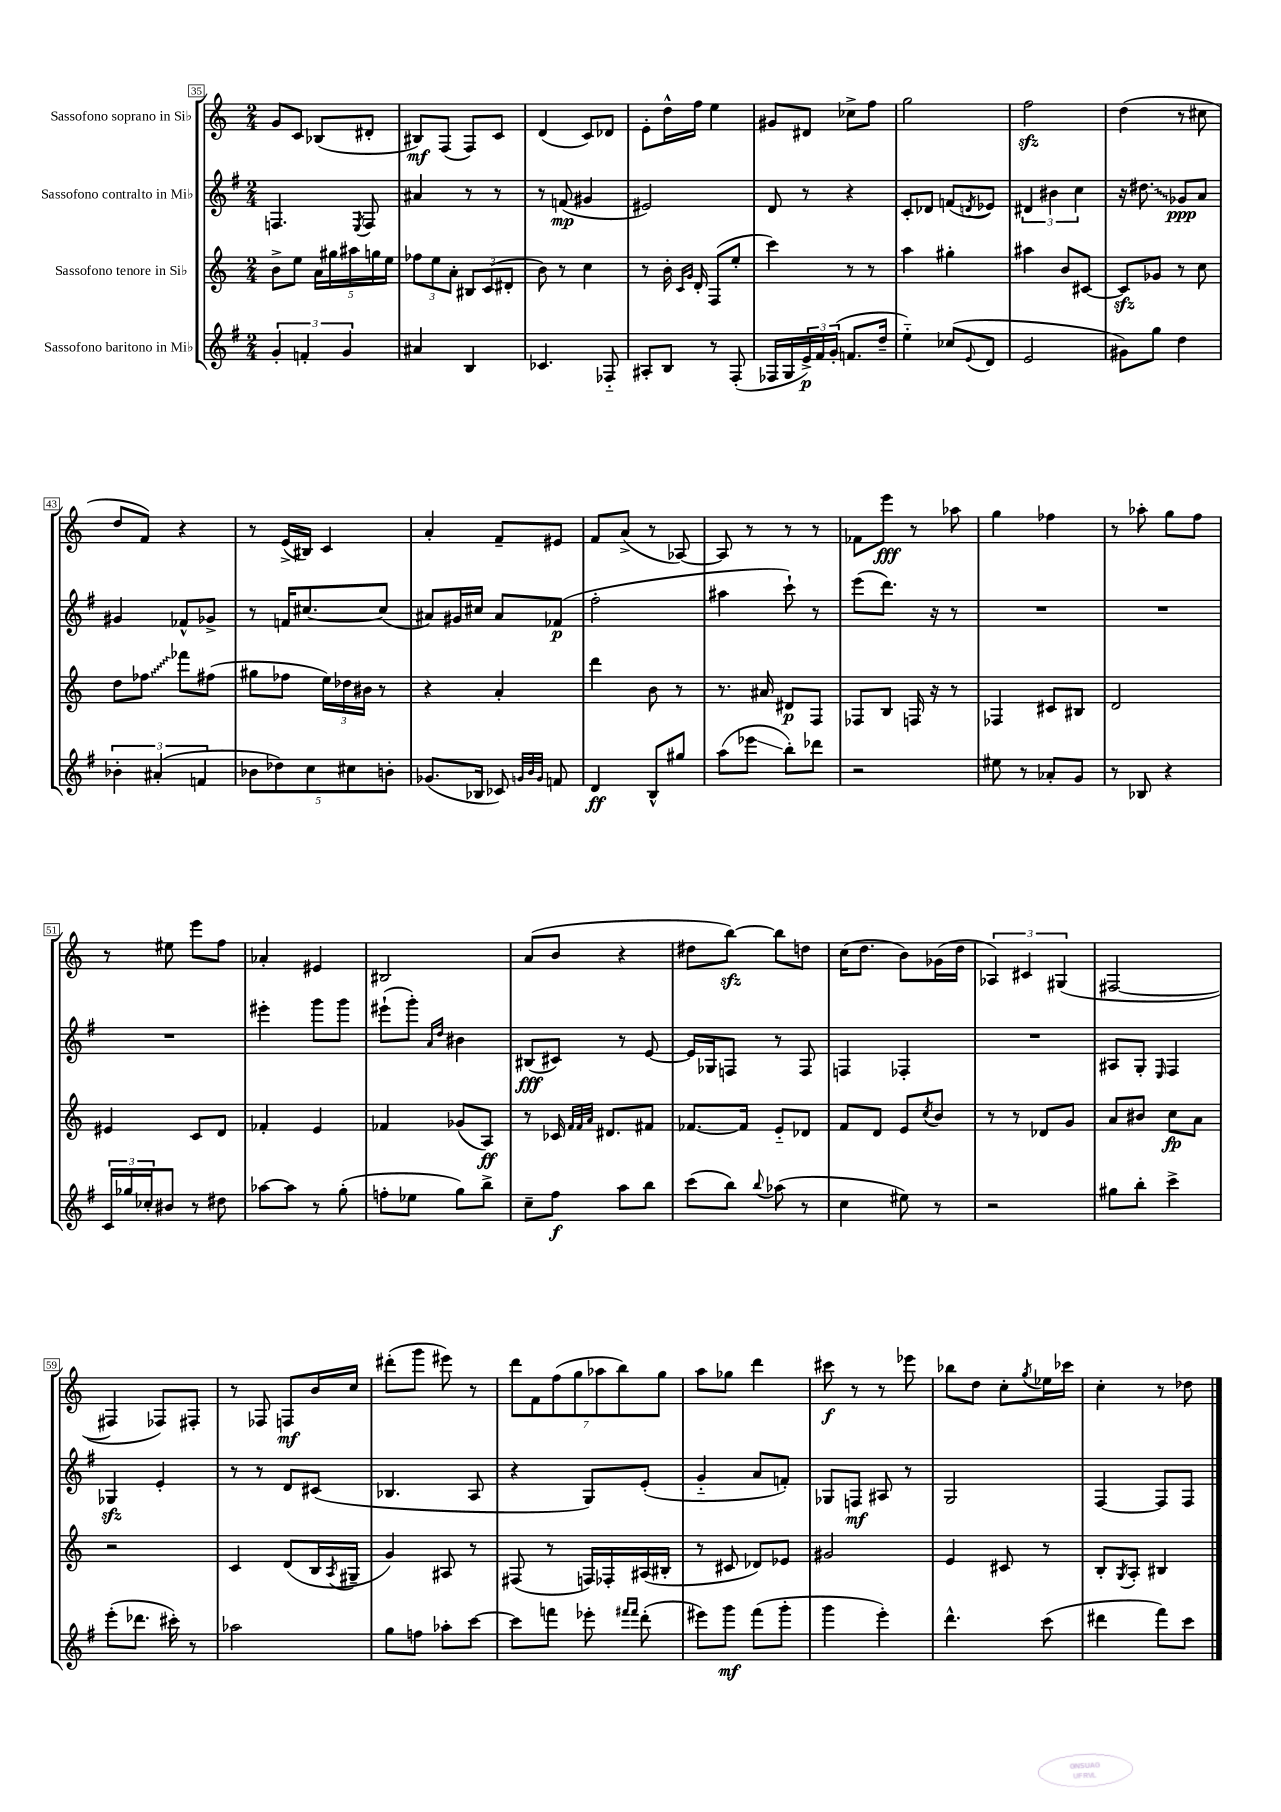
<<
\new StaffGroup <<
\new Staff = "s0" \with { instrumentName = "Sassofono soprano in Sib" } {
    \clef treble \key c \major \numericTimeSignature \time 2/4
    g'8 c'8 bes8( dis'8-. |
    bis8\mf) f8( f8) c'8 |
    d'4( c'8) des'8 |
    e'8-. d''16-^ f''16 e''4 |
    gis'8 dis'8 ces''8-> f''8 |
    g''2 |
    f''2\sfz |
    d''4( r8 cis''8 |
    d''8 f'8) r4 |
    r8 e'16->( bis16) c'4 |
    a'4-. f'8-- eis'8 |
    f'8 a'8->( r8 aes8~) |
    aes8 r8 r8 r8 |
    fes'8 e'''8\fff r8 aes''8 |
    g''4 fes''4 |
    r8 aes''8-. g''8 f''8 |
    r8 eis''8 e'''8 f''8 |
    aes'4-. eis'4 |
    bis2 |
    a'8( b'8 r4 |
    dis''8 b''8~\sfz) b''8 d''8 |
    c''16( d''8. b'8) ges'16( d''16 |
    \tuplet 3/2 { aes4) cis'4 gis4( } |
    fis2~ |
    fis4 fes8) fis8-. |
    r8 fes8 f8\mf b'16 c''16 |
    dis'''8-.( g'''8 eis'''8) r8 |
    \tuplet 7/4 { d'''8 f'8 f''8( g''8 aes''8 b''8) g''8 } |
    a''8 ges''8 d'''4 |
    cis'''8\f r8 r8 ees'''8 |
    bes''8 d''8 c''8-. \acciaccatura { g''8 } ees''16 ces'''16 |
    c''4-. r8 des''8 \bar "|." |
}
\new Staff = "s1" \with { instrumentName = "Sassofono contralto in Mib" } {
    \clef treble \key g \major \numericTimeSignature \time 2/4
    f4. \acciaccatura { e8 } f8 |
    ais'4 r8 r8 |
    r8 f'8\mp( gis'4 |
    eis'2) |
    d'8 r8 r4 |
    c'8-. des'8 f'8( \acciaccatura { d'8 } ees'8) |
    \tuplet 3/2 { dis'4 bis'4 c''4 } |
    r16 \once \override Glissando.style = #'zigzag dis''8.\glissando ges'8\ppp a'8 |
    gis'4 fes'8-^ ges'8-> |
    r8 f'16 cis''8.~ cis''8( |
    ais'8) gis'16 cis''16 ais'8 fes'8\p( |
    fis''2-. |
    ais''4 c'''8-!) r8 |
    e'''8( d'''8.) r16 r8 |
    R2 |
    R2 |
    R2 |
    eis'''4-. g'''8 g'''8 |
    eis'''8-!( g'''8-.) \grace { a'16 d''16 } bis'4 |
    bis8\fff( cis'8) r8 e'8~ |
    e'16 ges16 f8 r8 f8 |
    f4 fes4-. |
    R2 |
    ais8 g8-. \grace { e16 } fis4 |
    ges4\sfz e'4-. |
    r8 r8 d'8 cis'8( |
    bes4. a8 |
    r4 g8) e'8-.( |
    g'4-_ a'8 f'8-.) |
    ges8 f8\mf ais8 r8 |
    g2 |
    fis4~ fis8 fis8 \bar "|." |
}
\new Staff = "s2" \with { instrumentName = "Sassofono tenore in Sib" } {
    \clef treble \key c \major \numericTimeSignature \time 2/4
    b'8-> e''8 \tuplet 5/4 { a'16 gis''16 ais''16 g''16 e''16 } |
    \tuplet 3/2 { fes''8 e''8 a'8-. } \tuplet 3/2 { bis8 c'8( dis'8-. } |
    b'8) r8 c''4 |
    r8 b'16-. \grace { c'16 g'16 } d'16-. f8( e''8-. |
    c'''4) r8 r8 |
    a''4 gis''4-. |
    ais''4 b'8 cis'8~ |
    cis'8\sfz ges'8 r8 c''8 |
    d''8 \once \override Glissando.style = #'zigzag fes''8\glissando fes'''8 fis''8( |
    gis''8 fes''8 \tuplet 3/2 { e''16) des''16 bis'16 } r8 |
    r4 a'4-. |
    d'''4 b'8 r8 |
    r8. ais'16 dis'8\p f8 |
    fes8 b8 f16 r16 r8 |
    fes4 cis'8 bis8 |
    d'2 |
    eis'4 c'8 d'8 |
    fes'4-. e'4 |
    fes'4 ges'8( a8\ff) |
    r8 ces'16 \grace { f'32 f'32 a'32 } dis'8. fis'8 |
    fes'8.~ fes'16 e'8-_ des'8 |
    f'8 d'8 e'8 \acciaccatura { c''8 } b'8 |
    r8 r8 des'8 g'8 |
    a'8 bis'8 c''8\fp a'8 |
    r2 |
    c'4 d'8( b16 \acciaccatura { a8 } gis16-- |
    g'4) ais8 r8 |
    fis8( r8 f16) fes16-. ais16( bis16-. |
    r8 cis'8 des'8) ees'8 |
    gis'2 |
    e'4 cis'8 r8 |
    b8-. \acciaccatura { g8 } a8-. bis4 \bar "|." |
}
\new Staff = "s3" \with { instrumentName = "Sassofono baritono in Mib" } {
    \clef treble \key g \major \numericTimeSignature \time 2/4
    \tuplet 3/2 { g'4-. f'4-. g'4 } |
    ais'4 b4 |
    ces'4. fes8-_ |
    ais8-. b8 r8 fis8-.( |
    fes16 g16 \tuplet 3/2 { e'16->\p) fis'16 g'16-.( } f'8. d''16-- |
    e''4-_) ces''8( \appoggiatura { e'8 } d'8 |
    e'2 |
    gis'8) g''8 d''4 |
    \tuplet 3/2 { bes'4-. ais'4-.( f'4 } |
    \tuplet 5/4 { bes'8 des''8) c''8 cis''8 b'8-. } |
    ges'8.( bes16 ces'8) \grace { g'32 b'32 g'32 } f'8 |
    d'4\ff b8-^ gis''8 |
    a''8( ees'''8\glissando b''8-.) des'''8 |
    r2 |
    eis''8 r8 aes'8-. g'8 |
    r8 bes8 r4 |
    \tuplet 3/2 { c'16 ges''16 ces''16-. } bis'8 r8 dis''8 |
    aes''8~ aes''8 r8 g''8-.( |
    f''8-. ees''8 g''8) b''8-> |
    c''8-- fis''8\f a''8 b''8 |
    c'''8( b''8) \appoggiatura { b''8 } aes''8( r8 |
    c''4 eis''8) r8 |
    r2 |
    gis''8 b''8-. c'''4-> |
    e'''8-.( des'''8. cis'''16-.) r8 |
    aes''2 |
    g''8 f''8 aes''8-. c'''8~ |
    c'''8 f'''8 ees'''8-. \grace { fis'''16 fis'''16 } d'''8-.( |
    eis'''8) g'''8\mf fis'''8( g'''8-. |
    g'''4 e'''4-.) |
    d'''4.-^ c'''8( |
    dis'''4 fis'''8) c'''8 \bar "|." |
}
>>
>>
\layout { \context { \Score currentBarNumber = #35 \override BarNumber.stencil = #(make-stencil-boxer 0.1 0.3 ly:text-interface::print) } }
